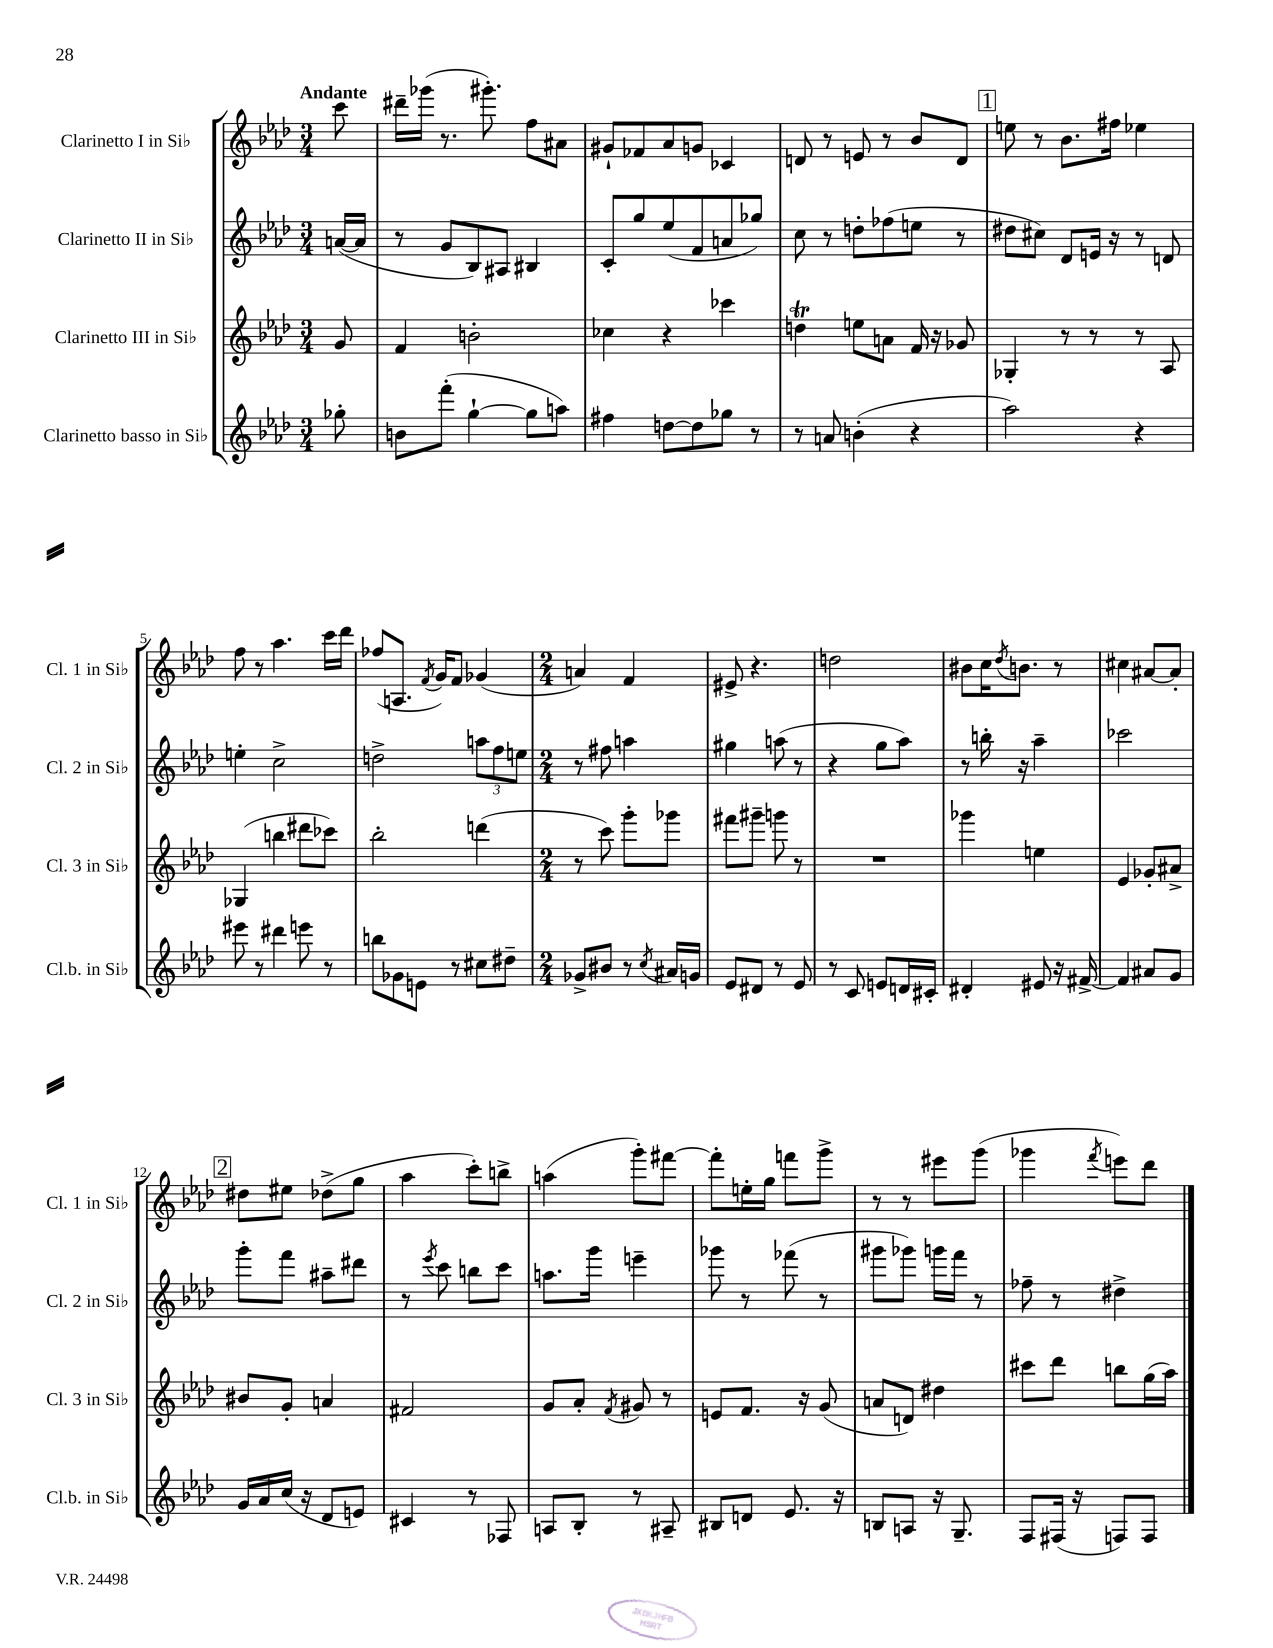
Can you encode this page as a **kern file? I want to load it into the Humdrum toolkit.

**kern	**kern	**kern	**kern
*part4	*part3	*part2	*part1
*staff4	*staff3	*staff2	*staff1
*I"Clarinetto basso in Si♭	*I"Clarinetto III in Si♭	*I"Clarinetto II in Si♭	*I"Clarinetto I in Si♭
*I'Cl.b. in Si♭	*I'Cl. 3 in Si♭	*I'Cl. 2 in Si♭	*I'Cl. 1 in Si♭
*clefG2	*clefG2	*clefG2	*clefG2
*k[b-e-a-d-]	*k[b-e-a-d-]	*k[b-e-a-d-]	*k[b-e-a-d-]
*M3/4	*M3/4	*M3/4	*M3/4
=	=	=	=
!	!	!	!LO:TX:a:B:t=Andante
8gg-X'\	8g/	([16an/LL	8ccc\
.	.	16a/JJ]	.
=1	=1	=1	=1
8bn\L	4f/	8r	16ddd#X~\LL
.	.	.	(16ggg-X\JJ
(8fff'\J	.	8g/L	8.r
[4gg`\	2bn'\	8B-/)	.
.	.	.	8.ggg#X'\)
.	.	8A#X/J	.
8gg\L]	.	4B#X/	8ff\L
8aan\J)	.	.	8a#X\J
=2	=2	=2	=2
4ff#X\	4cc-X\	8c'/L	8g#X`/L
.	.	8gg/	8f-X/
[8ddn\L	4r	(8ee-/	8a-/
8dd\]	.	8f/	8gn/J
8gg-X\J	4ccc-X\	8an/	4c-X/
8r	.	8gg-X/J)	.
=3	=3	=3	=3
8r	4ddnt\	8cc\	8dn/
8an/	.	8r	8r
(4bn'\	8een\L	8ddn'\L	8en/
.	8an\J	(8ff-X\	8r
4r	16f/	8een\J	8b-/L
.	16r	.	.
.	8g-X/	8r	8d/J
!!LO:REH:place=s1:t=1
=4	=4	=4	=4
2aa-\)	4G-X'/	8dd#X\L	8een\
.	.	8cc#X\J)	8r
.	8r	8d-/L	8.b-\L
.	8r	16en/Jk	.
.	.	16r	16ff#X\Jk
4r	8r	8r	4ee-X\
.	8A-/	8dn/	.
!!LO:LB:g=z
=5	=5	=5	=5
8eee#X\	(4G-X/	4een'\	8ff\
8r	.	.	8r
4ddd#X\	4bbn\	2cc^\	4.aa-\
8eeen\	8ddd#X\L	.	.
8r	8ccc-X\J)	.	16ccc\LL
.	.	.	16ddd-\JJ
=6	=6	=6	=6
8bbn\L	2bb-'\	2ddn^\	(8ff-X/L
8g-X\	.	.	8.An/J
8en\J	.	.	.
.	.	.	8qf/
.	.	.	16g/KL)
8r	.	.	8f/J
8cc#X\L	(4dddn\	12aan\L	(4g-X/
.	.	12ff\	.
8dd#X~\J	.	.	.
.	.	12een\J	.
=7	=7	=7	=7
*M2/4	*M2/4	*M2/4	*M2/4
8g-X^/L	8r	8r	4an/)
8b#X/J	8ccc\)	8ff#X\	.
8r	8ggg'\L	4aan\	4f/
8qcc/	.	.	.
16a#X/LL	8ggg-X\J	.	.
16gn/JJ	.	.	.
=8	=8	=8	=8
8e-/L	8fff#X\L	4gg#X\	8e#X^/
8d#X/J	8ggg#X~\J	.	4.r
8r	8gggn\	(8aan\	.
8e-/	8r	8r	.
=9	=9	=9	=9
8r	2r	4r	2ddn\
8c/	.	.	.
8en/L	.	8gg\L	.
16dn/L	.	8aa-\J)	.
16c#X'/JJ	.	.	.
=10	=10	=10	=10
4d#X'/	4ggg-X\	8r	8b#X\L
.	.	16bbn'\	16cc\K
.	.	.	8qdd-/
.	.	16r	8.bn\J
8e#X/	4een\	4aa-~\	.
16r	.	.	8r
[16f#X^/	.	.	.
=11	=11	=11	=11
4f#/]	4e-/	2ccc-X\	4cc#X\
8a#X/L	8g-X'/L	.	[8a#X/L
8g/J	8a#X^/J	.	8a#'/J]
!!LO:LB:g=z
!!LO:REH:place=s1:t=2
=12	=12	=12	=12
16g/LL	8b#X/L	8ggg'\L	8dd#X\L
16a-/	.	.	.
(16cc/JJ	8g'/J	8fff\J	8ee#X\J
16r	.	.	.
8d-/L	4an/	8aa#X~\L	(8dd-X^\L
8en/J)	.	8ddd#X\J	8gg\J
=13	=13	=13	=13
4c#X/	2f#X/	8r	4aa-\
.	.	8qeee-/	.
.	.	8ccc\	.
8r	.	8bbn\L	8ccc'\L)
8F-X/	.	8ccc\J	8bbn^\J
=14	=14	=14	=14
8An/L	8g/L	8.aan\L	(4aan\
8B-'/J	8a-'/J	.	.
.	.	16ggg\Jk	.
.	8qf/	.	.
8r	8g#X/	4eeen~\	8ggg'\L)
8A#X~/	8r	.	[8fff#X\J
=15	=15	=15	=15
8B#X/L	8en/L	8ggg-X\	8fff#'\L]
8dn/J	8.f/J	8r	16een'\L
.	.	.	16gg\JJ
8.e-/	.	(8fff-X\	8fffn\L
.	16r	.	.
.	(8g/	8r	8ggg^\J
16r	.	.	.
=16	=16	=16	=16
8Bn/L	8an/L	8ggg#X\L	8r
8An/J	8dn/J)	8ggg-X\J)	8r
16r	4dd#X\	16gggn\LL	8eee#X\L
8.G~/	.	16fff\JJ	.
.	.	8r	(8ggg\J
=17	=17	=17	=17
8F/L	8ccc#X\L	8ff-X~\	4ggg-X\
(16F#X/Jk	8ddd-\J	8r	.
16r	.	.	.
.	.	.	8qfff/
8Fn/L)	8bbn\L	4dd#X^\	8eeen\L)
8F/J	(16gg\L	.	8ddd-\J
.	16aa-\JJ)	.	.
==	==	==	==
*-	*-	*-	*-
